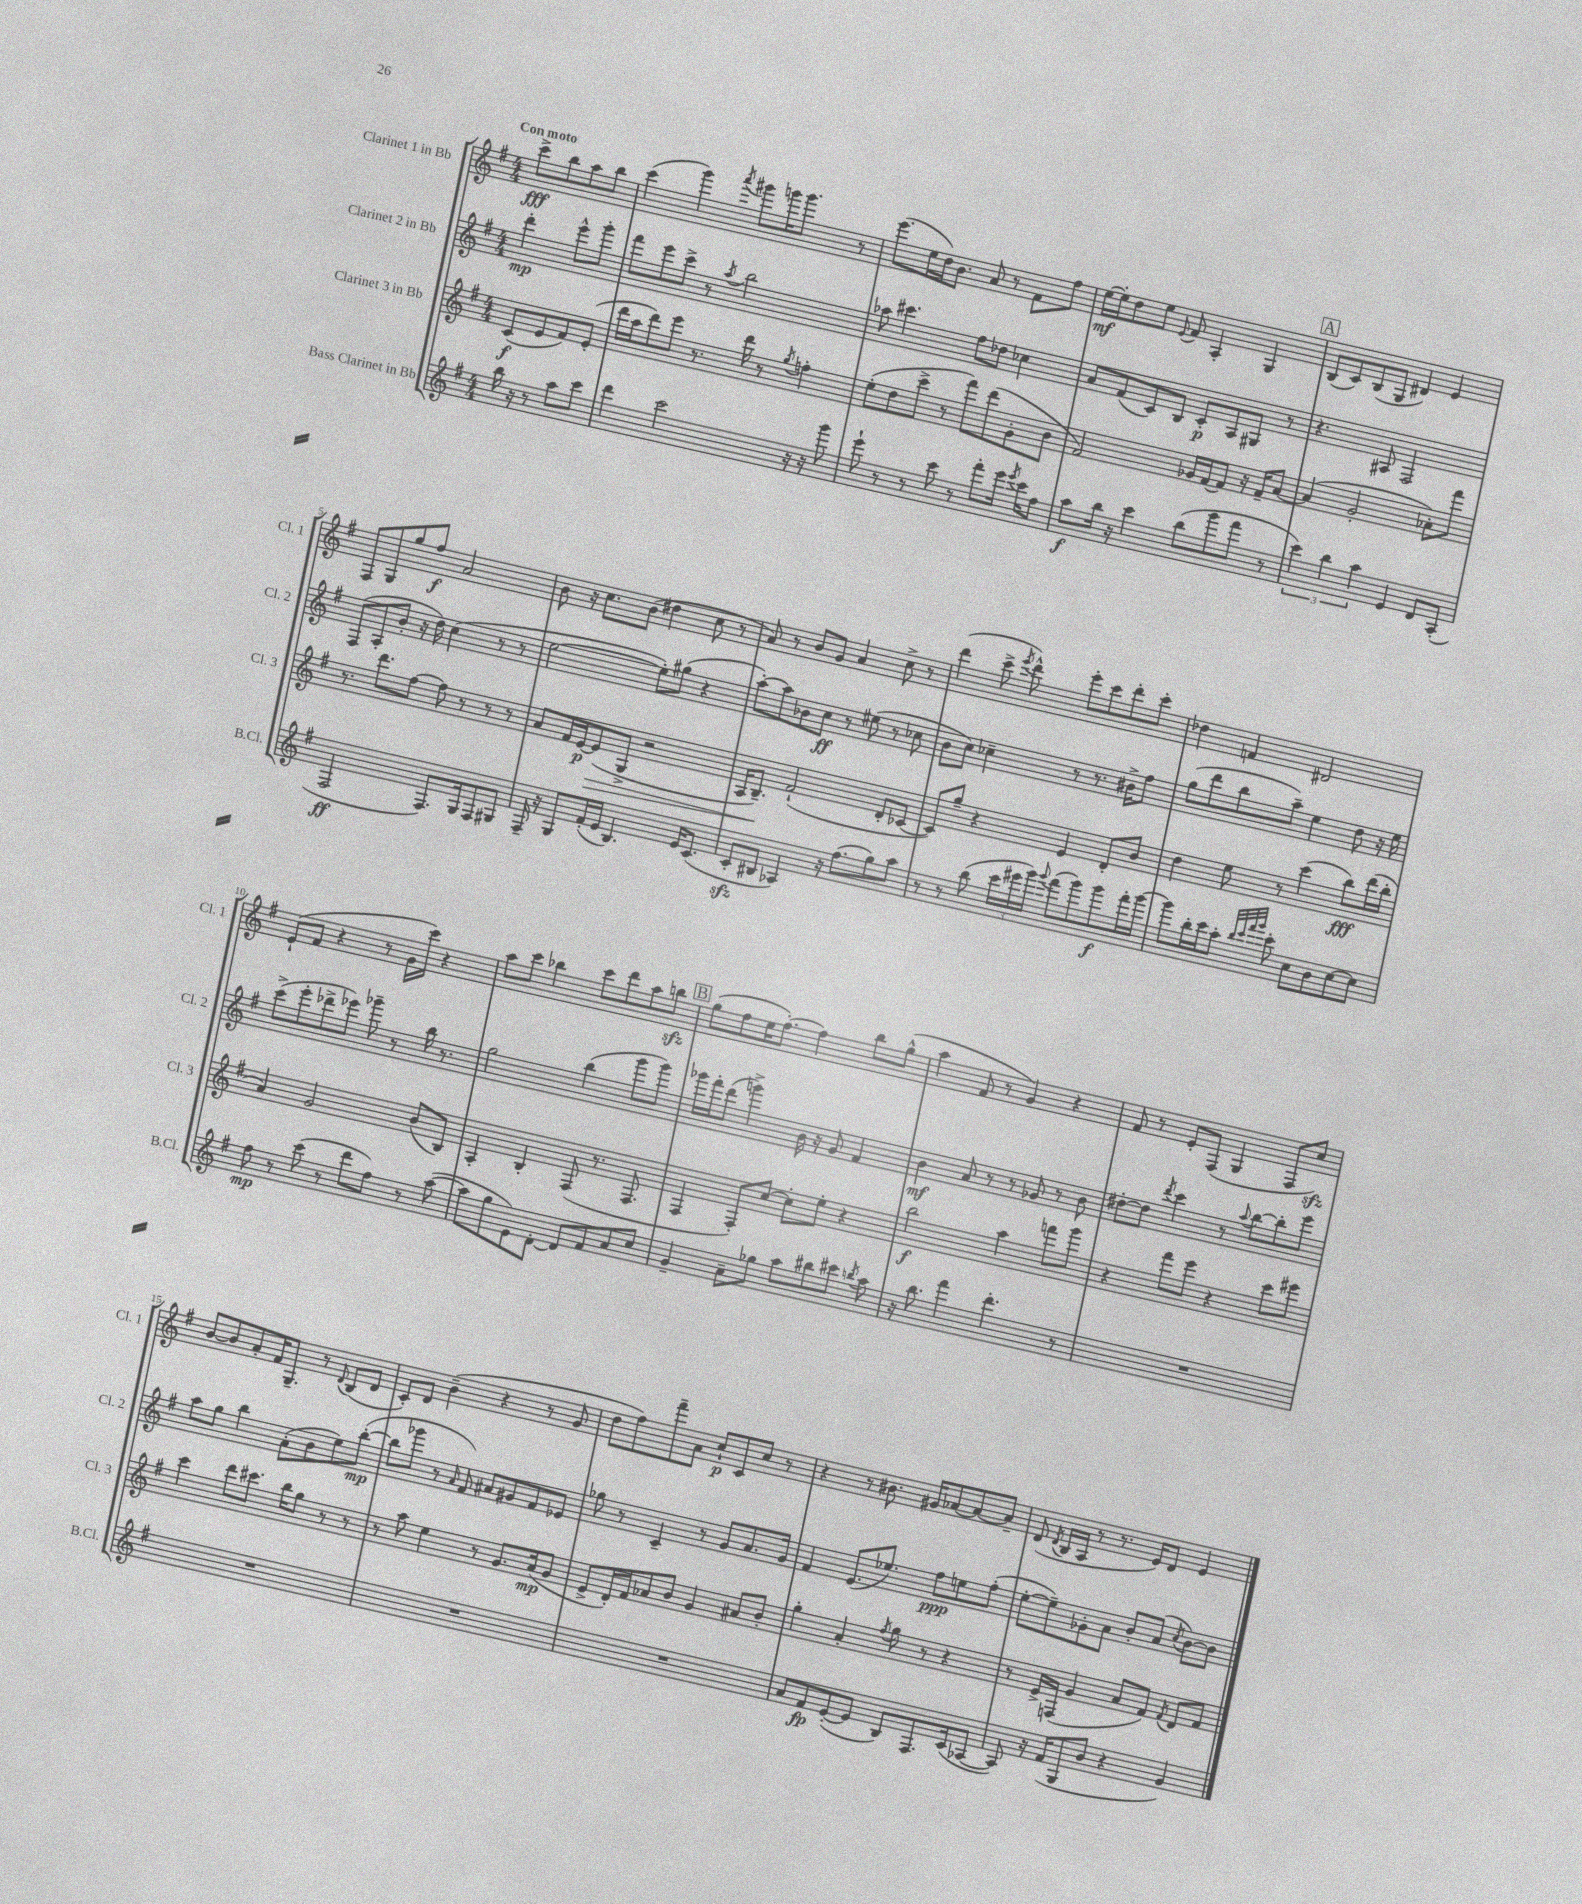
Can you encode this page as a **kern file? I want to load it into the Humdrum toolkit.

**kern	**kern	**kern	**kern
*staff4	*staff3	*staff2	*staff1
*clefG2	*clefG2	*clefG2	*clefG2
*k[f#]	*k[f#]	*k[f#]	*k[f#]
*M4/4	*M4/4	*M4/4	*M4/4
16bb	(8c	4ddd'	8ccc^
16r	.	.	.
8r	8e	.	8bb
8aa	8f#)	8eee^^	8aa
8ccc	(8e'	8ggg'	8bb
=	=	=	=
4ddd	16ddd	8fff#	(4ccc
.	16aa	.	.
.	8ddd)	8eee	.
2ccc	8eee	8ccc^	4ggg)
.	8.r	8r	.
.	.	8qaa	8qaaa
.	.	2bb	8ggg#
.	16ddd	.	.
.	8r	.	16ggg
.	.	.	8.ggg
.	8qgg	.	.
16r	4ff'	.	.
16r	.	.	.
8ggg	.	.	8r
=	=	=	=
8eee`	(8ee'	8aa-	(8.eee
8r	8dd	4.ccc#	.
.	.	.	16ee
8r	8ccc^	.	16dd)
.	.	.	8.b
8ccc	8r	.	.
8r	8fff#)	8ff#	8a
8fff#'	(8ddd	8dd-	8r
16eee	8g'	4cc-	8f#
8qeee	.	.	.
16ccc	.	.	.
8ff#	8b	.	8ff#
=	=	=	=
8aa	2f#)	8a	[16ee
.	.	.	16ee']
16bb	.	(8f#	8dd
16r	.	.	.
4ccc	.	8c)	8ee
.	.	.	8qqe
.	.	8B	8f#
(8bb	16g-	8c'	4A'
.	[16f#	.	.
8ggg	8f#]	8A	.
8fff#	16r	8G#	4G
.	16f#~	.	.
8r	[8a	8r	.
=	=	=	=
6ccc)	(4a]	4.r	(8B
.	.	.	8c)
6bb	.	.	.
.	2g'	.	(8B
6aa	.	.	.
.	.	8A#	8G
4e	.	2F#	4d#)
8d	8a-')	.	4e
(8A'	8fff#	.	.
=	=	=	=
2F#	8.r	(8F#	8F#
.	.	8A'	8G
.	8.ddd	.	.
.	.	8b'	8gg
.	[8ff#	16r	8ff#
.	.	16dd)	.
8.F#)	8ff#]	(4cc	2a
.	8r	.	.
16G	.	.	.
8F#	8r	8r	.
8G#	8r	8r	.
=	=	=	=
16F#~	8a	[2ee	8b
16r	.	.	.
8G	16f#	.	16r
.	[16e	.	8.cc
(16f#'	(8e]	.	.
16e	.	.	.
4.B)	8G^	.	(8b
.	2r	8ee'])	4dd#
.	.	(8gg#	.
16e	.	4r	8cc
(8.c	.	.	.
.	.	.	8r
=	=	=	=
8c'	16A	[8aa')	8a)
.	8.B~)	.	.
8B#	.	8aa]	8r
4A-)	(2f#`	8b-	8b
.	.	8cc	8g
16r	.	8r	4a
(8.ff#	.	.	.
.	.	(8ee#	.
8gg)	8d'	8r	8cc^
8aa	[8c-	8cc-	8r
=	=	=	=
8r	8c-])	8b	(4ddd
8r	8gg~	8cc)	.
(8bb	4r	4cc-~	8ccc^
.	.	.	8qeee
24ccc	.	.	8ddd^^)
24eee#	.	.	.
24ggg)	.	.	.
8qqggg	.	.	.
(8fff#	4e	8r	8eee'
8ggg)	.	8.r	8ccc
8ggg	8d'	.	8ddd'
.	.	16b#^	.
16fff#'	8b	8ff#	8ccc'
[16ggg	.	.	.
=	=	=	=
8ggg]	4dd	(8gg	4dd-
16bb'	.	8ddd	.
16ccc	.	.	.
8aa'	8ee	8bb	4f
32qqbb	.	.	.
32qqccc	.	.	.
32qqfff#	.	.	.
32qqggg	.	.	.
8ccc'	8r	8aa~)	.
8cc	(4ccc	4ee	2d#
8b	.	.	.
[8cc	8bb)	8dd	.
8cc]	(16ddd	16r	.
.	16bb'	16ee	.
=	=	=	=
8ff#	4a)	(8ccc^	(8e`
8r	.	8eee'	8f#
(8ccc	2g	8ddd-^	4r
8r	.	8eee-)	.
8ddd	.	8ggg-~	8r
8ff#)	.	8r	16g
.	.	.	16ccc)
8r	(8b	16bb	4r
.	.	8.r	.
([8aa	8B)	.	.
=	=	=	=
8aa]	4A'	2gg	8aa
8gg	.	.	8ccc
8e)	4B'	.	4bb-
[8d'	.	.	.
8d]	(8F#	(4bb	8ccc
8f#	8.r	.	8ddd
8a	.	8ggg	8aa
.	8.F#	.	.
8cc	.	8ggg)	8bb
=	=	=	=
4g~	4F#	16ggg-	(8gg
.	.	16fff#'	.
.	.	(8ddd	8ff#
8a~	8F#')	4ggg^)	16ee
.	.	.	[8.ff#')
8gg-	[8cc	.	.
8aa	8cc']	16b	4ff#]
.	.	16r	.
8bb#	8ee'	8g	.
8ccc#	4r	4f#	8bb
8qbb	.	.	.
8aa	.	.	(8gg^^
=	=	=	=
16r	2bb	4b	4aa
8.bb	.	.	.
4fff#	.	8a	8f#
.	.	8r	8r
4.ddd'	4aa	8r	4g)
.	.	8g-	.
.	8fff	8r	4r
8r	8ggg	8b	.
=	=	=	=
1r	4r	[8dd#'	8f#
.	.	8dd#]	8r
.	.	8qddd	.
.	8fff#	4ccc	8e'
.	8eee	.	(8F#
.	4r	8r	4G
.	.	8qqaa	.
.	.	[8bb	.
.	8ccc	8bb']	8F#
.	8eee#	8eee	8cc)
=	=	=	=
1r	4ccc	8aa	[8b
.	.	8gg	8b]
.	8ddd	4bb	8a'
.	8.ccc#	.	16f#
.	.	.	8.G~
.	.	(8a'	.
.	16bb	.	.
.	8gg	8b	8r
.	.	.	8qqd
.	8r	8ee)	(8B
.	8r	([8bb'	8d
=	=	=	=
1r	8r	8bb]	8c')
.	8aa	8ggg-	8d
.	4ee	8r	(4b~
.	.	16qqa	.
.	.	8f#)	.
.	8r	8a#	4r
.	8.g	8g#	.
.	.	8f#	8r
.	(16a	.	.
.	8g	8e-	8g
=	=	=	=
1r	8e^	8gg-	8dd
.	16d')	8r	8ff#)
.	16f#	.	.
.	8a-	4c~	8fff#~
.	8b	.	8a
.	4g	8r	8cc`
.	.	8g	8c
.	8a#	8.a	8cc
.	8b'	.	8r
.	.	16g	.
=	=	=	=
8a	4gg'	4f#	4r
8f#	.	.	.
([8e'	4a'	(8.e	8r
8e]	.	.	8.b#
.	.	8.ee-)	.
.	8qff#	.	.
8B)	8gg	.	.
.	.	.	16g#
8.F#	8r	8ff#	[8a-
.	4r	8ee	8a-_
(16c	.	.	.
[8A-	.	(8ff#'	8a-~]
=	=	=	=
8A-])	8r	[8ee'	(8d
.	.	.	8qd
16r	16e^	8ee~])	16B
(16f#	(16F	.	16A
8G	4g	8g-'	8r
8b	.	8a	8.r
4r	8a	8b'	.
.	.	.	16e)
.	8f#)	(8a	8d
.	8qf#	8qcc	.
4g)	8d	[8b)	4e
.	8f#	8b]	.
==	==	==	==
*-	*-	*-	*-
